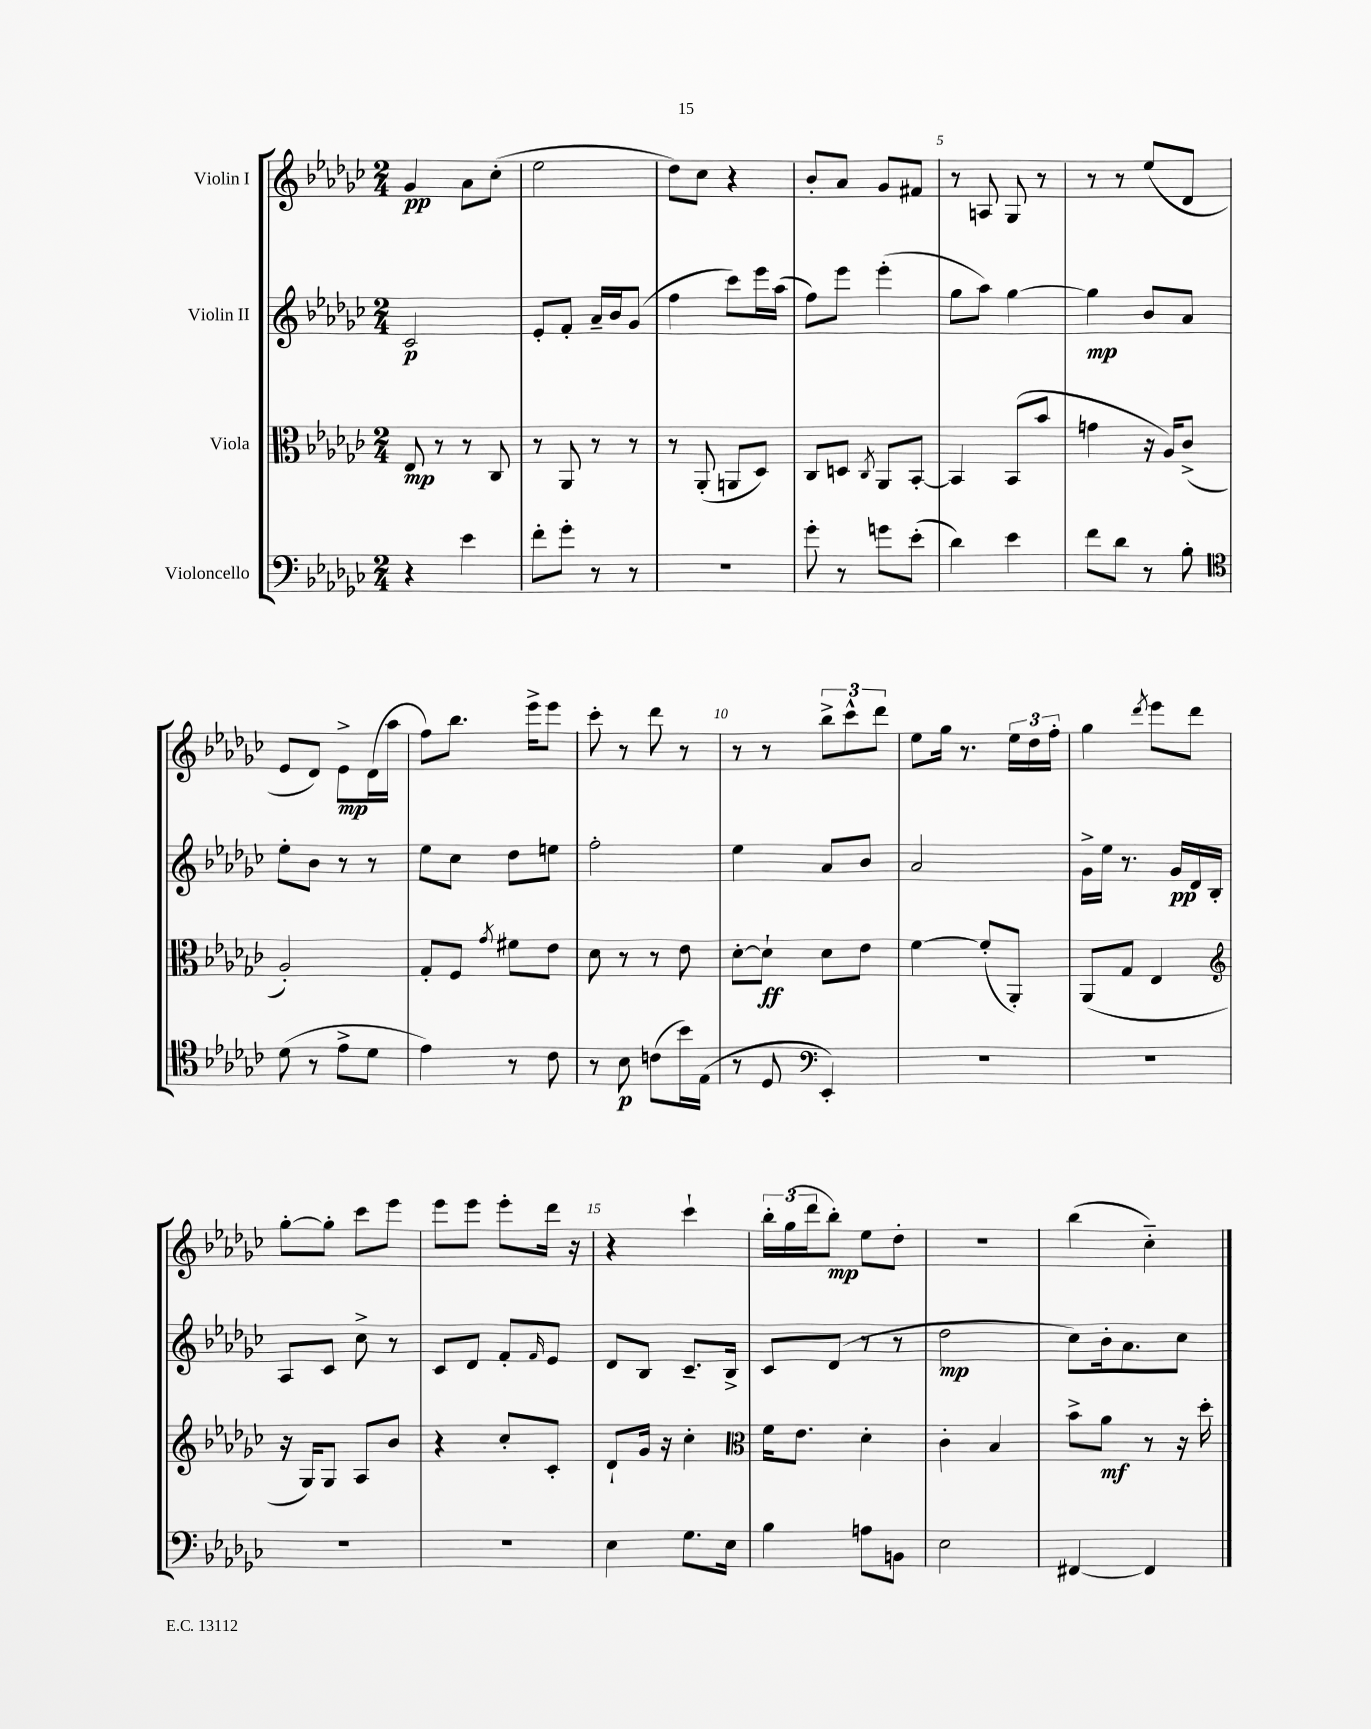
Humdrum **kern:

**kern	**kern	**kern	**kern
*staff4	*staff3	*staff2	*staff1
*clefF4	*clefC3	*clefG2	*clefG2
*k[b-e-a-d-g-c-]	*k[b-e-a-d-g-c-]	*k[b-e-a-d-g-c-]	*k[b-e-a-d-g-c-]
*M2/4	*M2/4	*M2/4	*M2/4
4r	8E-	2c-	4g-
.	8r	.	.
4e-	8r	.	8a-
.	8C-	.	(8cc-'
=	=	=	=
8f'	8r	8e-'	2ee-
8g-'	8AA-	8f'	.
8r	8r	16a-~	.
.	.	16b-	.
8r	8r	(8g-	.
=	=	=	=
2r	8r	4ff	8dd-)
.	(8AA-'	.	8cc-
.	8AA	8ccc-)	4r
.	8D-)	16eee-	.
.	.	(16aa-	.
=	=	=	=
8g-'	8C-	8ff)	8b-'
8r	8D	8eee-	8a-
.	8qC-	.	.
8g	8AA-	(4eee-'	8g-
(8e-'	[8BB-'	.	8f#
=	=	=	=
4d-)	4BB-]	8gg-	8r
.	.	8aa-)	8A
4e-	(8BB-	[4gg-	8G-
.	8b-	.	8r
=	=	=	=
8f	4g	4gg-]	8r
8d-	.	.	8r
8r	16r	8b-	(8ee-
.	16A-)	.	.
8B-'	(8c-^	8a-	8d-
=	=	=	=
*clefC4	*	*	*
(8d-	2A-')	8ee-'	8e-
8r	.	8b-	8d-)
8e-^	.	8r	8e-^
8d-	.	8r	(16d-
.	.	.	16aa-
=	=	=	=
4e-)	8G-'	8ee-	8ff)
.	8F	8cc-	8.bb-
.	8qg-	.	.
8r	8f#	8dd-	.
.	.	.	16eee-^
8c-	8e-	8ee	8eee-
=	=	=	=
8r	8d-	2ff'	8ccc-'
8B-	8r	.	8r
(8c	8r	.	8ddd-
16b-)	8e-	.	8r
(16E-	.	.	.
=	=	=	=
8r	[8d-'	4ee-	8r
8D-	8d-`]	.	8r
*clefF4	*	*	*
4EE-')	8d-	8a-	12bb-^
.	.	.	12ccc-^^
.	8e-	8b-	.
.	.	.	12ddd-
=	=	=	=
2r	[4f	2a-	8ee-
.	.	.	16gg-
.	.	.	8.r
.	(8f']	.	.
.	8AA-')	.	24ee-
.	.	.	24dd-
.	.	.	24ff'
=	=	=	=
2r	(8AA-	16g-^	4gg-
.	.	16ee-	.
.	8G-	8.r	.
.	.	.	8qddd-
.	4E-	.	8eee-
.	.	16g-	.
.	.	16d-	8ddd-
.	.	16B-'	.
=	=	=	=
*	*clefG2	*	*
2r	16r	8A-	[8gg-'
.	16G-)	.	.
.	8G-	8c-	8gg-']
.	8A-	8cc-^	8ccc-
.	8b-	8r	8eee-
=	=	=	=
2r	4r	8c-	8eee-
.	.	8d-	8eee-
.	8cc-'	8f'	8eee-'
.	.	16qqf	.
.	8c-'	8e-	16ddd-
.	.	.	16r
=	=	=	=
4E-	8d-`	8d-	4r
.	16g-	8B-	.
.	16r	.	.
8.G-	4cc-'	8.c-~	4ccc-`
16E-	.	16B-^	.
=	=	=	=
*	*clefC3	*	*
4B-	16f	8c-	24bb-'
.	.	.	(24gg-
.	8.e-	.	.
.	.	.	24ddd-
.	.	(8d-	8bb-')
8A	4d-'	8r	8ee-
8BB	.	8r	8dd-'
=	=	=	=
2E-	4c-'	2dd-	2r
.	4B-	.	.
=	=	=	=
[4FF#	8b-^	8cc-)	(4bb-
.	8a-	16b-'	.
.	.	8.a-	.
4FF#]	8r	.	4cc-'~)
.	16r	8cc-	.
.	16dd-'	.	.
==	==	==	==
*-	*-	*-	*-
